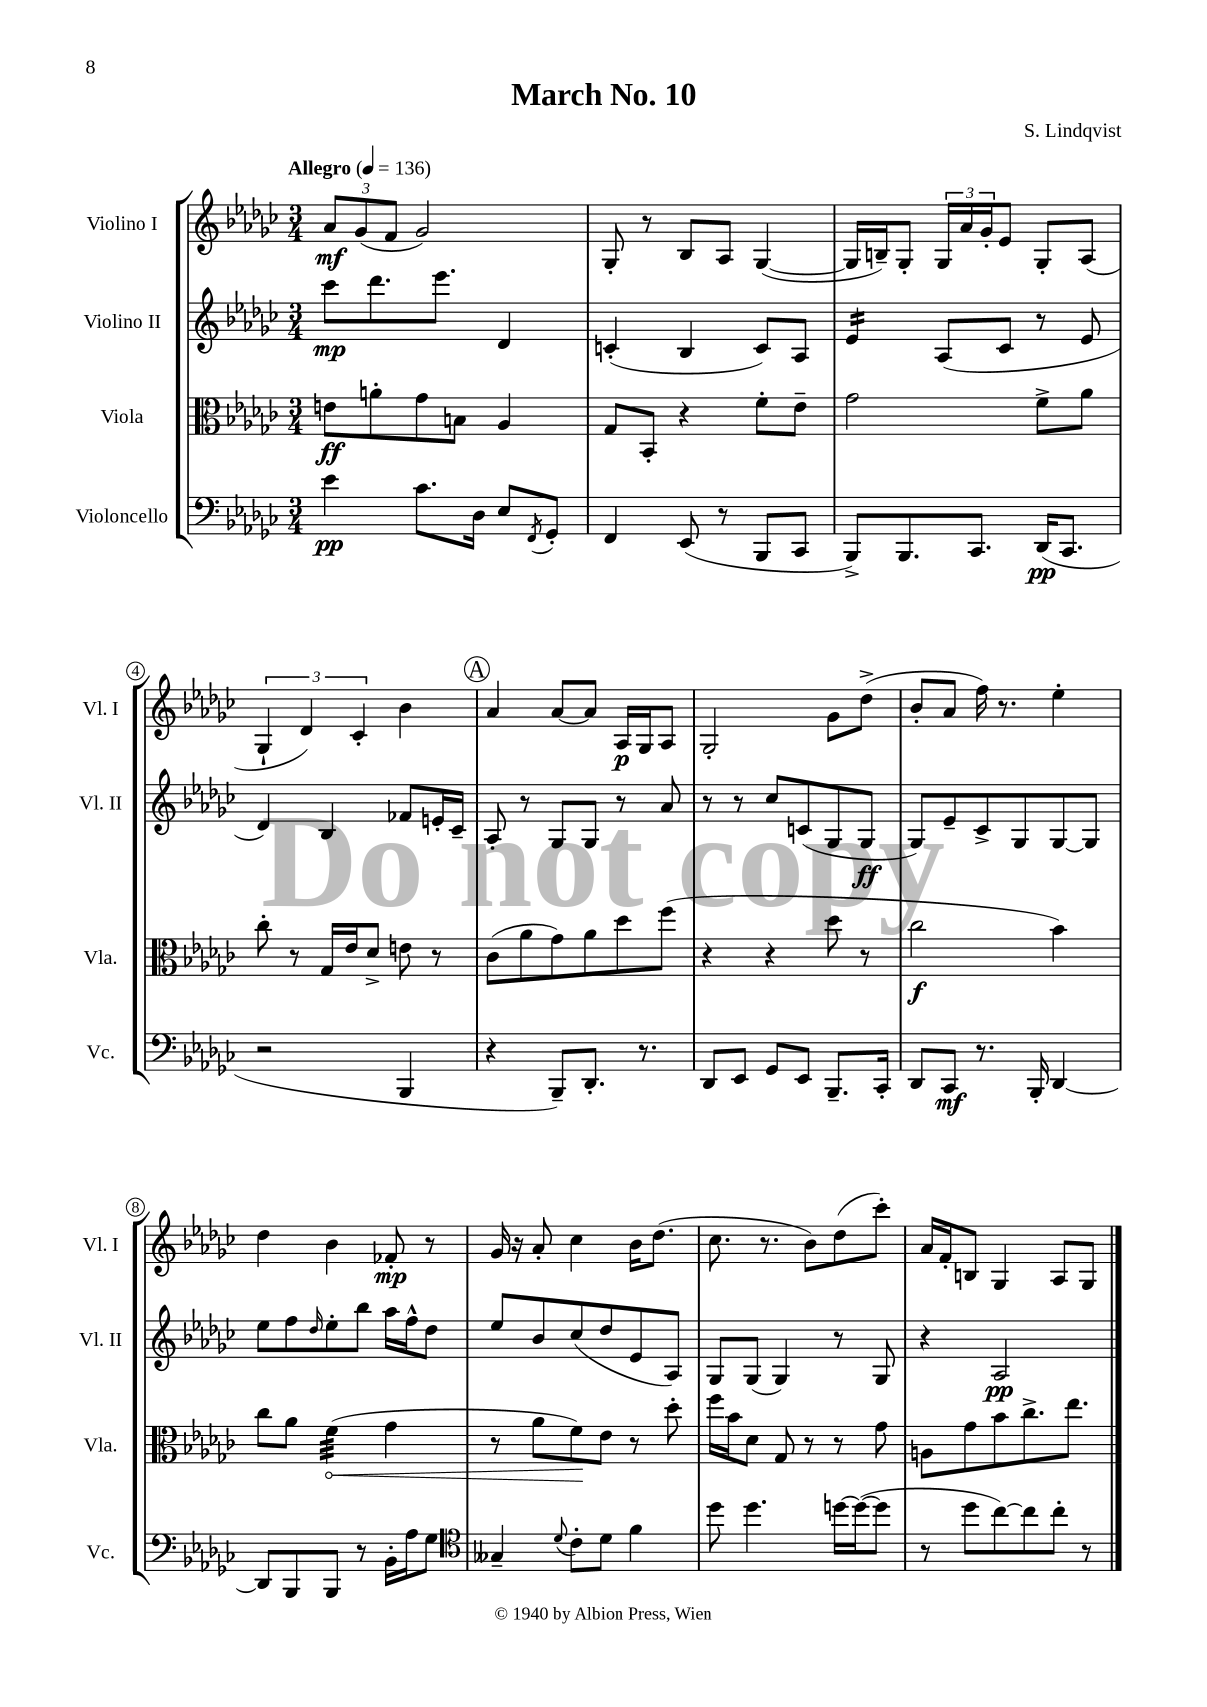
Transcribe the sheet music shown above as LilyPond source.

\header { title = "March No. 10" composer = "S. Lindqvist" }
<<
\new StaffGroup <<
\new Staff = "s0" \with { instrumentName = "Violino I" shortInstrumentName = "Vl. I" } {
    \clef treble \key ges \major \numericTimeSignature \time 3/4 \tempo "Allegro" 4 = 136
    \tuplet 3/2 { aes'8\mf ges'8( f'8 } ges'2) |
    ges8-. r8 bes8 aes8 ges4~( |
    ges16 b16--) ges8-. \tuplet 3/2 { ges16 aes'16 ges'16-. } ees'8 ges8-. aes8( |
    \tuplet 3/2 { ges4-! des'4) ces'4-. } bes'4 |
    \mark \markup { \circle "A" } aes'4 aes'8~ aes'8 aes16\p ges16 aes8 |
    ges2-. ges'8 des''8->( |
    bes'8-. aes'8 f''16) r8. ees''4-. |
    des''4 bes'4 fes'8-.\mp r8 |
    ges'16 r16 aes'8-. ces''4 bes'16 des''8.( |
    ces''8. r8. bes'8) des''8( ces'''8-.) |
    aes'16 f'16-. b8 ges4 aes8 ges8 \bar "|." |
}
\new Staff = "s1" \with { instrumentName = "Violino II" shortInstrumentName = "Vl. II" } {
    \clef treble \key ges \major \numericTimeSignature \time 3/4
    ces'''8\mp des'''8. ees'''8. des'4 |
    c'4-.( bes4 c'8) aes8 |
    ees'4:16 aes8( ces'8 r8 ees'8 |
    des'4) bes4 fes'8 e'16-. ces'16-- |
    \mark \markup { \circle "A" } aes8-. r8 ges8 ges8 r8 aes'8 |
    r8 r8 ces''8 c'8( ges8 ges8\ff |
    ges8) ees'8-- ces'8-> ges8 ges8~ ges8 |
    ees''8 f''8 \grace { des''16 } ees''8-. bes''8 aes''16 f''16-^ des''8 |
    ees''8 bes'8 ces''8( des''8 ees'8 aes8) |
    ges8 ges8( ges4) r8 ges8 |
    r4 aes2\pp \bar "|." |
}
\new Staff = "s2" \with { instrumentName = "Viola" shortInstrumentName = "Vla." } {
    \clef alto \key ges \major \numericTimeSignature \time 3/4
    e'8\ff a'8-. ges'8 b8 aes4 |
    ges8 bes,8-. r4 f'8-. ees'8-- |
    ges'2 f'8-> aes'8 |
    ces''8-. r8 ges16 ees'16 des'8-> e'8 r8 |
    \mark \markup { \circle "A" } ces'8( aes'8 ges'8) aes'8 des''8 f''8( |
    r4 r4 des''8 r8 |
    ces''2\f bes'4) |
    ces''8 aes'8 \once \override Hairpin.circled-tip = ##t f'4:32\<( ges'4 |
    r8 aes'8 f'8\!) ees'8 r8 des''8-. |
    f''16 bes'16 des'8 ges8 r8 r8 ges'8 |
    a8 ges'8 bes'8 ces''8.-> ees''8. \bar "|." |
}
\new Staff = "s3" \with { instrumentName = "Violoncello" shortInstrumentName = "Vc." } {
    \clef bass \key ges \major \numericTimeSignature \time 3/4
    ees'4\pp ces'8. des16 ees8 \acciaccatura { f,8 } ges,8-. |
    f,4 ees,8( r8 bes,,8 ces,8 |
    bes,,8->) bes,,8. ces,8. des,16\pp( ces,8. |
    r2 bes,,4 |
    \mark \markup { \circle "A" } r4 bes,,8--) des,8.-. r8. |
    des,8 ees,8 ges,8 ees,8 bes,,8.-- ces,16-. |
    des,8 ces,8\mf r8. bes,,16-. des,4~ |
    des,8 bes,,8 bes,,8 r8 bes,16-. aes16 ges8 |
    \clef tenor geses4-- \appoggiatura { des'8 } ces'8-. des'8 f'4 |
    des''8 des''4. d''16~ d''16~( d''8 |
    r8 des''8 ces''8~) ces''8 ces''8-. r8 \bar "|." |
}
>>
>>
\layout { \context { \Score \override BarNumber.stencil = #(make-stencil-circler 0.1 0.3 ly:text-interface::print) } }
